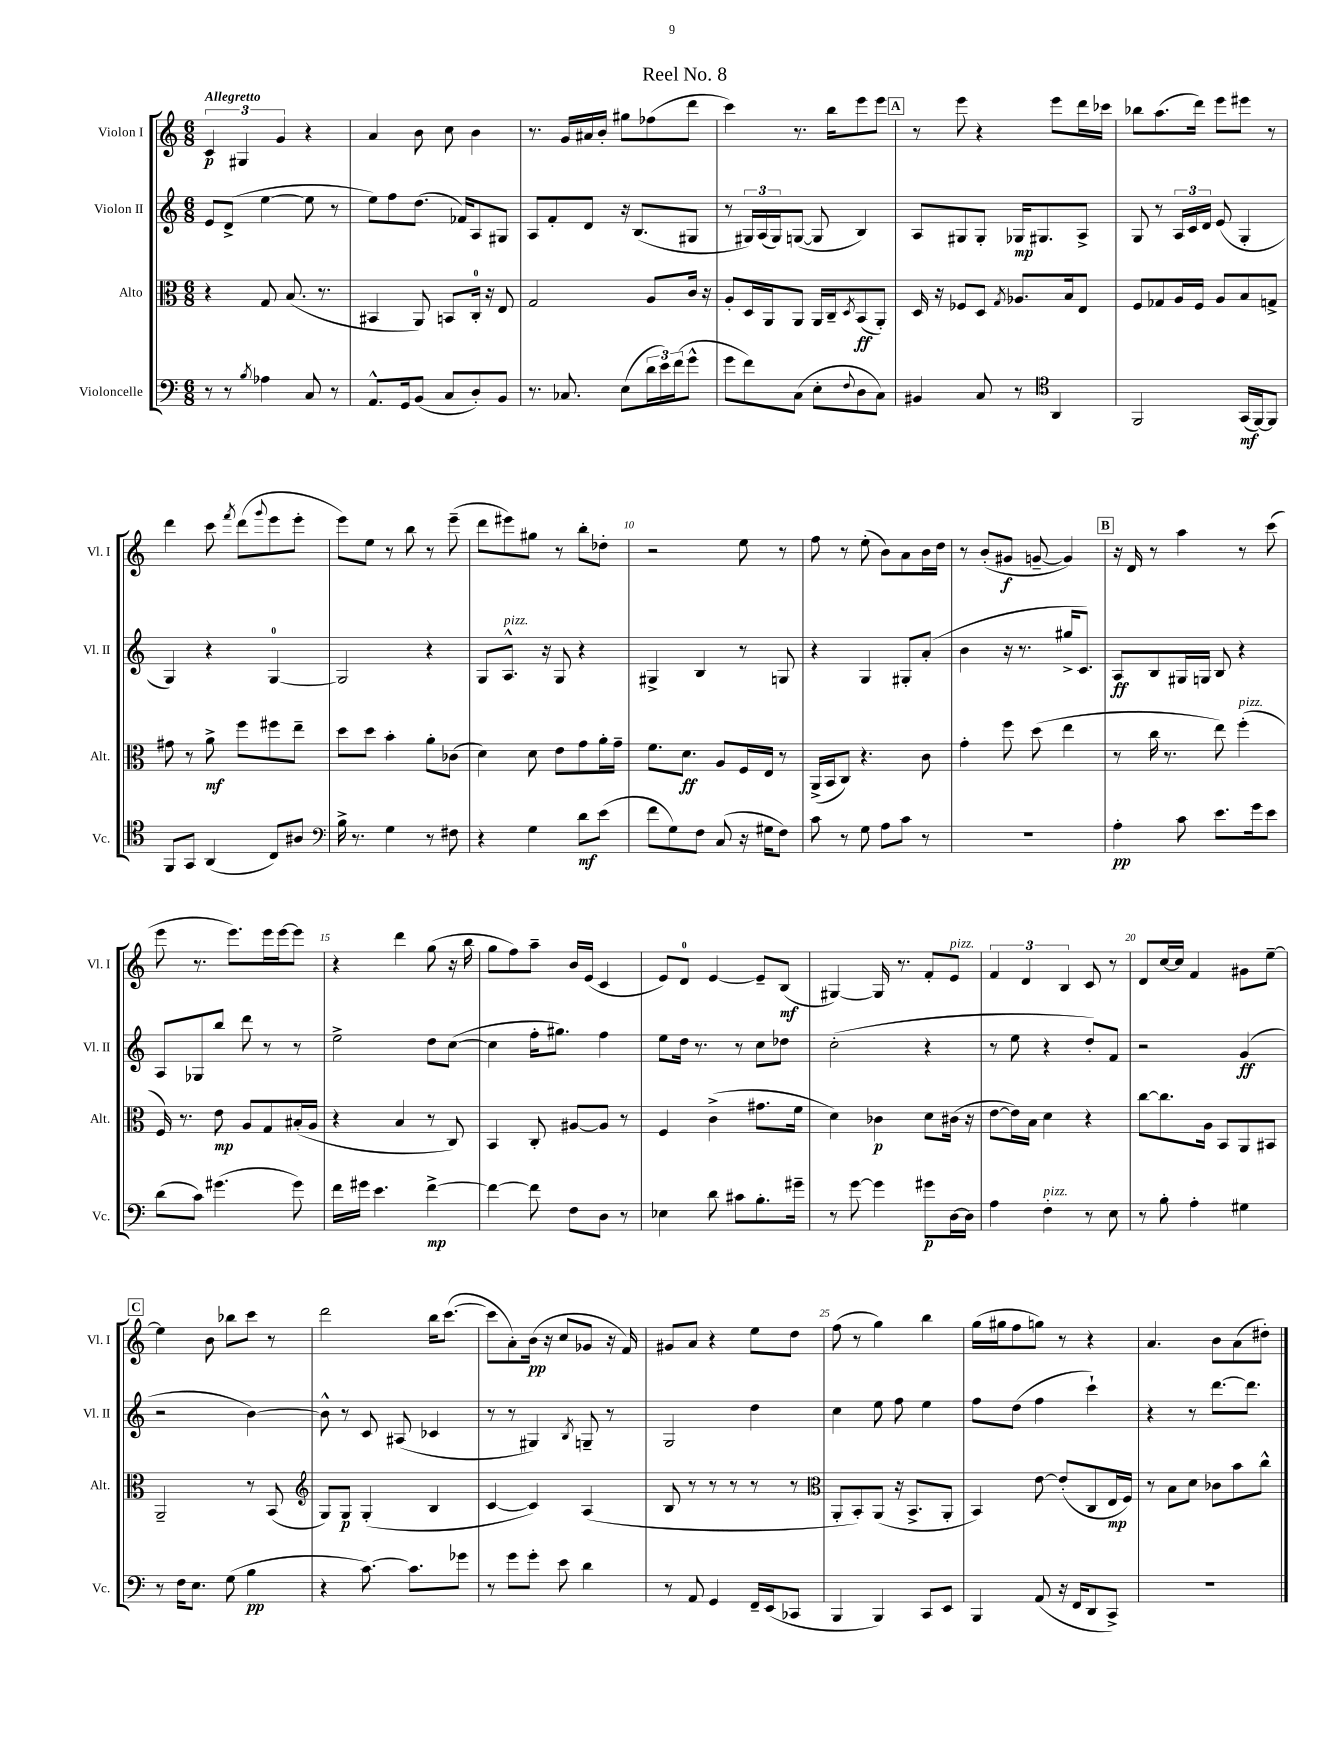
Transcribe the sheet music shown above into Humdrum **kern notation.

**kern	**kern	**kern	**kern
*staff4	*staff3	*staff2	*staff1
*clefF4	*clefC3	*clefG2	*clefG2
*k[]	*k[]	*k[]	*k[]
*M6/8	*M6/8	*M6/8	*M6/8
8r	4r	8e/L	6c/
8r	.	(8d^/J	.
.	.	.	6G#/
8qB/	.	.	.
4A-\	8G/	[4ee\	.
.	.	.	6g/
.	(8.B/	.	.
8C/	.	8ee\]	4r
.	8.r	.	.
8r	.	8r	.
=	=	=	=
8.AA^^/L	4BB#/	8ee\L)	4a/
.	.	8ff\	.
16GG/k	.	.	.
(8BB/J	8AA/)	(8.dd\J	8b\
8C/L	8BB/L	.	8cc\
.	.	16f-/LK)	.
8D'/)	16C'/Jk	8A/	4b\
.	16r	.	.
8BB/J	8E/	8G#/J	.
=	=	=	=
8.r	2G/	8A/L	8.r
.	.	8f'/	.
8.C-/	.	.	16g/LL
.	.	8d/J	16a#/
.	.	.	16b'/JJ
(8E\L	.	16r	8gg#\L
.	.	(8.B/L	.
24d\L	8A/L	.	(8ff-\
24e\)	.	.	.
(24f\J	.	.	.
8g^^\J	16c/Jk	8G#/J	8ddd\J
.	16r	.	.
=	=	=	=
8g\L	8A'/L	8r	4ccc\)
8f\)	16D/L	24G#/LL)	.
.	.	(24A/	.
.	16AA/J	.	.
.	.	24G#/J)	.
(8C\J	8AA/J	([8G/J	8.r
8E'\L	16AA/LL	8G/]	.
.	16C~/J	.	16bb\LK
8qqF/	8qD/	.	.
8D\	(8BB/	4B/)	8eee\
8C\J)	8AA'/J)	.	8eee\J
=	=	=	=
4BB#/	16D/	8A/L	8r
.	16r	.	.
.	8F-/L	8G#/	8eee\
8C/	8D/J	8G#'/J	4r
.	8qG/	.	.
8r	8.A-/L	16G-/LK	.
.	.	8.G#/	.
*clefC4	*	*	*
4AA/	.	.	8eee\L
.	16B/k	.	.
.	8E/J	8A^/J	16ddd\L
.	.	.	16ccc-\JJ
=	=	=	=
2FF/	8F/L	8G/	8bb-\L
.	8G-/	8r	(8.aa\
.	16A/L	24A/LL	.
.	.	24c/	.
.	16F/JJ	.	16ddd\Jk)
.	.	24d/JJ	.
.	8A/L	(8e/	8eee\L
(16GG/LL	8B/	4G'/	8eee#\J
[16FF/J)	.	.	.
8FF/]J	8G^/J	.	8r
=	=	=	=
8FF/L	8g#\	4G/)	4ddd\
8GG/J	8r	.	.
(4AA/	8a^\	4r	8ccc\
.	.	.	8qfff/
.	8ff\L	.	(8ddd\L
.	.	.	8qqggg/
8C/L)	8ff#\	[4G/	8eee\
8A#/J	8ee~\J	.	8eee'\J
=	=	=	=
*clefF4	*	*	*
16B^\	8dd\L	2G/]	8eee\L)
8.r	.	.	.
.	8dd\J	.	8ee\J
4G\	4b'\	.	8r
.	.	.	8bb\
8r	8a'\L	4r	8r
8F#\	(8c-\J	.	(8eee~\
=	=	=	=
4r	4d\)	8G/L	8ddd\L
.	.	8.A^^/J	8eee#\)
4G\	8d\	.	8gg#\J
.	.	16r	.
.	8e\L	8G/	8r
8d\L	8g\	4r	8bb'\L
(8e\J	16a'\L	.	8dd-'\J
.	16g~\JJ	.	.
=	=	=	=
8f\L	8.f\L	4G#^/	2r
8G\)	.	.	.
.	8.d\J	.	.
8F\J	.	4B/	.
(8C/	8A/L	.	.
16r	16F/L	8r	8ee\
16G#\LK	16E/JJ	.	.
8F\J)	8r	8G/	8r
=	=	=	=
8c\	(16AA^/LL	4r	8ff\
.	16BB/J	.	.
8r	8C/J)	.	8r
8G\	4.r	4G/	(8ee'\
8A\L	.	.	8b\L)
8c\J	.	8G#'/L	8a\
8r	8c\	(8a'/J	16b\L
.	.	.	16dd\JJ
=	=	=	=
2.r	4g'\	4b\	8r
.	.	.	(8b'/L
.	8ff\	16r	8g#/J
.	.	8.r	.
.	(8dd\	.	[8g~/
.	4ee\	16gg#^/LK	4g/])
.	.	8.c/J)	.
=	=	=	=
4A'\	8r	8A/L	16r
.	.	.	16d/
.	16cc\	8B/	8r
.	8.r	.	.
8c\	.	16G#/L	4aa\
.	.	16G/JJ	.
8.e\L	8ee\)	8B/	.
.	(4ff'\	4r	8r
16g\k	.	.	.
8e\J	.	.	(8ccc\
=	=	=	=
(8d\L	16F/)	8A/L	8eee\
.	8.r	.	.
8c\J)	.	8G-/	8.r
(4.g#\	8e\	8bb/J	.
.	.	.	8.eee\L)
.	8A/L	8ddd\	.
.	8G/	8r	16eee\L
.	.	.	[16eee\J
8g#\)	(16B#'/L	8r	8eee\]J
.	16A/JJ	.	.
=	=	=	=
16f\LL	4r	2ee^\	4r
16g#\JJ	.	.	.
4.e\	.	.	.
.	4B/	.	4ddd\
[4f^\	8r	8dd\L	(8gg\
.	8C/)	([8cc\J	16r
.	.	.	16bb\
=	=	=	=
4f\_	4BB/	4cc\]	8gg\L
.	.	.	8ff\)
8f\]	8C'/	16ff'\LK	8aa~\J
.	.	8.gg#\J)	.
8F\L	[8A#/L	.	16b/LL
.	.	.	(16e/JJ
8D\J	8A#/]J	4ff\	4c/
8r	8r	.	.
=	=	=	=
4E-\	4F/	8ee\L	8e/L)
.	.	16dd\Jk	8d/J
.	.	8.r	.
8d\	(4c^\	.	[4e/
8c#\L	.	8r	.
8.B'\	8.g#\L	8cc\L	8e~/]L
.	.	8dd-\J	(8B/J
16g#~\Jk	16f\Jk	.	.
=	=	=	=
8r	4d\)	(2cc'\	[4G#/)
[8g\	.	.	.
4g\]	4c-\	.	16G#/]
.	.	.	8.r
8g#\L	8d\L	4r	8f'/L
[16D\L	(16c#\Jk	.	8e/J
16D\]JJ	16r	.	.
=	=	=	=
4A\	[8e\L	8r	6f/
.	16e\]L)	8ee\	.
.	.	.	6d/
.	16B\JJ	.	.
4F'\	4d\	4r	.
.	.	.	6B/
8r	4r	8dd'/L)	8c/
8E\	.	8f/J	8r
=	=	=	=
8r	[8cc\L	2r	8d/L
8B'\	8.cc\]	.	[16cc/L
.	.	.	16cc/]JJ
4A'\	.	.	4f/
.	16A\Jk	.	.
.	8BB/L	.	.
4G#\	8AA/	(4g/	8g#\L
.	8BB#/J	.	[8ee~\J
=	=	=	=
8r	2AA~/	2r	4ee\]
16F\LK	.	.	.
8.E\J	.	.	.
.	.	.	8b\
(8G\	.	.	8bb-\L
4B\	8r	[4b\)	8ccc\J
.	(8BB/	.	8r
=	=	=	=
*	*clefG2	*	*
4r	8G/L)	8b^^\]	2ddd\
.	8G/J	8r	.
[8.c\)	(4G'/	8c/	.
.	.	(8A#/	.
8.c\]L	.	.	.
.	4B/	4c-/	16bb\LK
.	.	.	([8.ccc\J
8g-\J	.	.	.
=	=	=	=
8r	[4c/	8r	8ccc\]L
8g\L	.	8r	8a'\)
8g'\J	4c/])	4G#/)	(16b\Jk
.	.	.	16r
8e\	.	.	8cc/L
.	.	8qB/	.
4d\	(4A/	8G~/	8g-/J
.	.	8r	16r
.	.	.	16f/)
=	=	=	=
8r	8B/	2G/	8g#/L
8AA/	8r	.	8a/J
4GG/	8r	.	4r
.	8r	.	.
16FF~/LL	8r	4dd\	8ee\L
(16EE/J	.	.	.
8CC-/J	8r	.	8dd\J
=	=	=	=
*	*clefC3	*	*
4BBB/	8AA'/L	4cc\	(8ff\
.	8BB'/)	.	8r
4BBB/)	(8AA/J	8ee\	4gg\)
.	16r	8ff\	.
.	8.BB^/L	.	.
8CC/L	.	4ee\	4bb\
8EE/J	8AA'/J	.	.
=	=	=	=
4BBB/	4BB/)	8ff\L	(16gg\LL
.	.	.	16gg#\J
.	.	(8dd\J	8ff\
(8AA/	[8e\	4ff\	8gg\J)
16r	(8e'/]L	.	8r
16FF/LK	.	.	.
8DD/	8C/	4ccc`\)	4r
8CC^/J)	16E/L	.	.
.	16F/JJ)	.	.
=	=	=	=
2.r	8r	4r	4.a/
.	8B\L	.	.
.	8d\J	8r	.
.	8c-\L	[8.ddd\L	8b\L
.	8b\	.	(8a\
.	.	8.ddd\]J	.
.	8cc^^\J	.	8dd#'\J)
==	==	==	==
*-	*-	*-	*-
